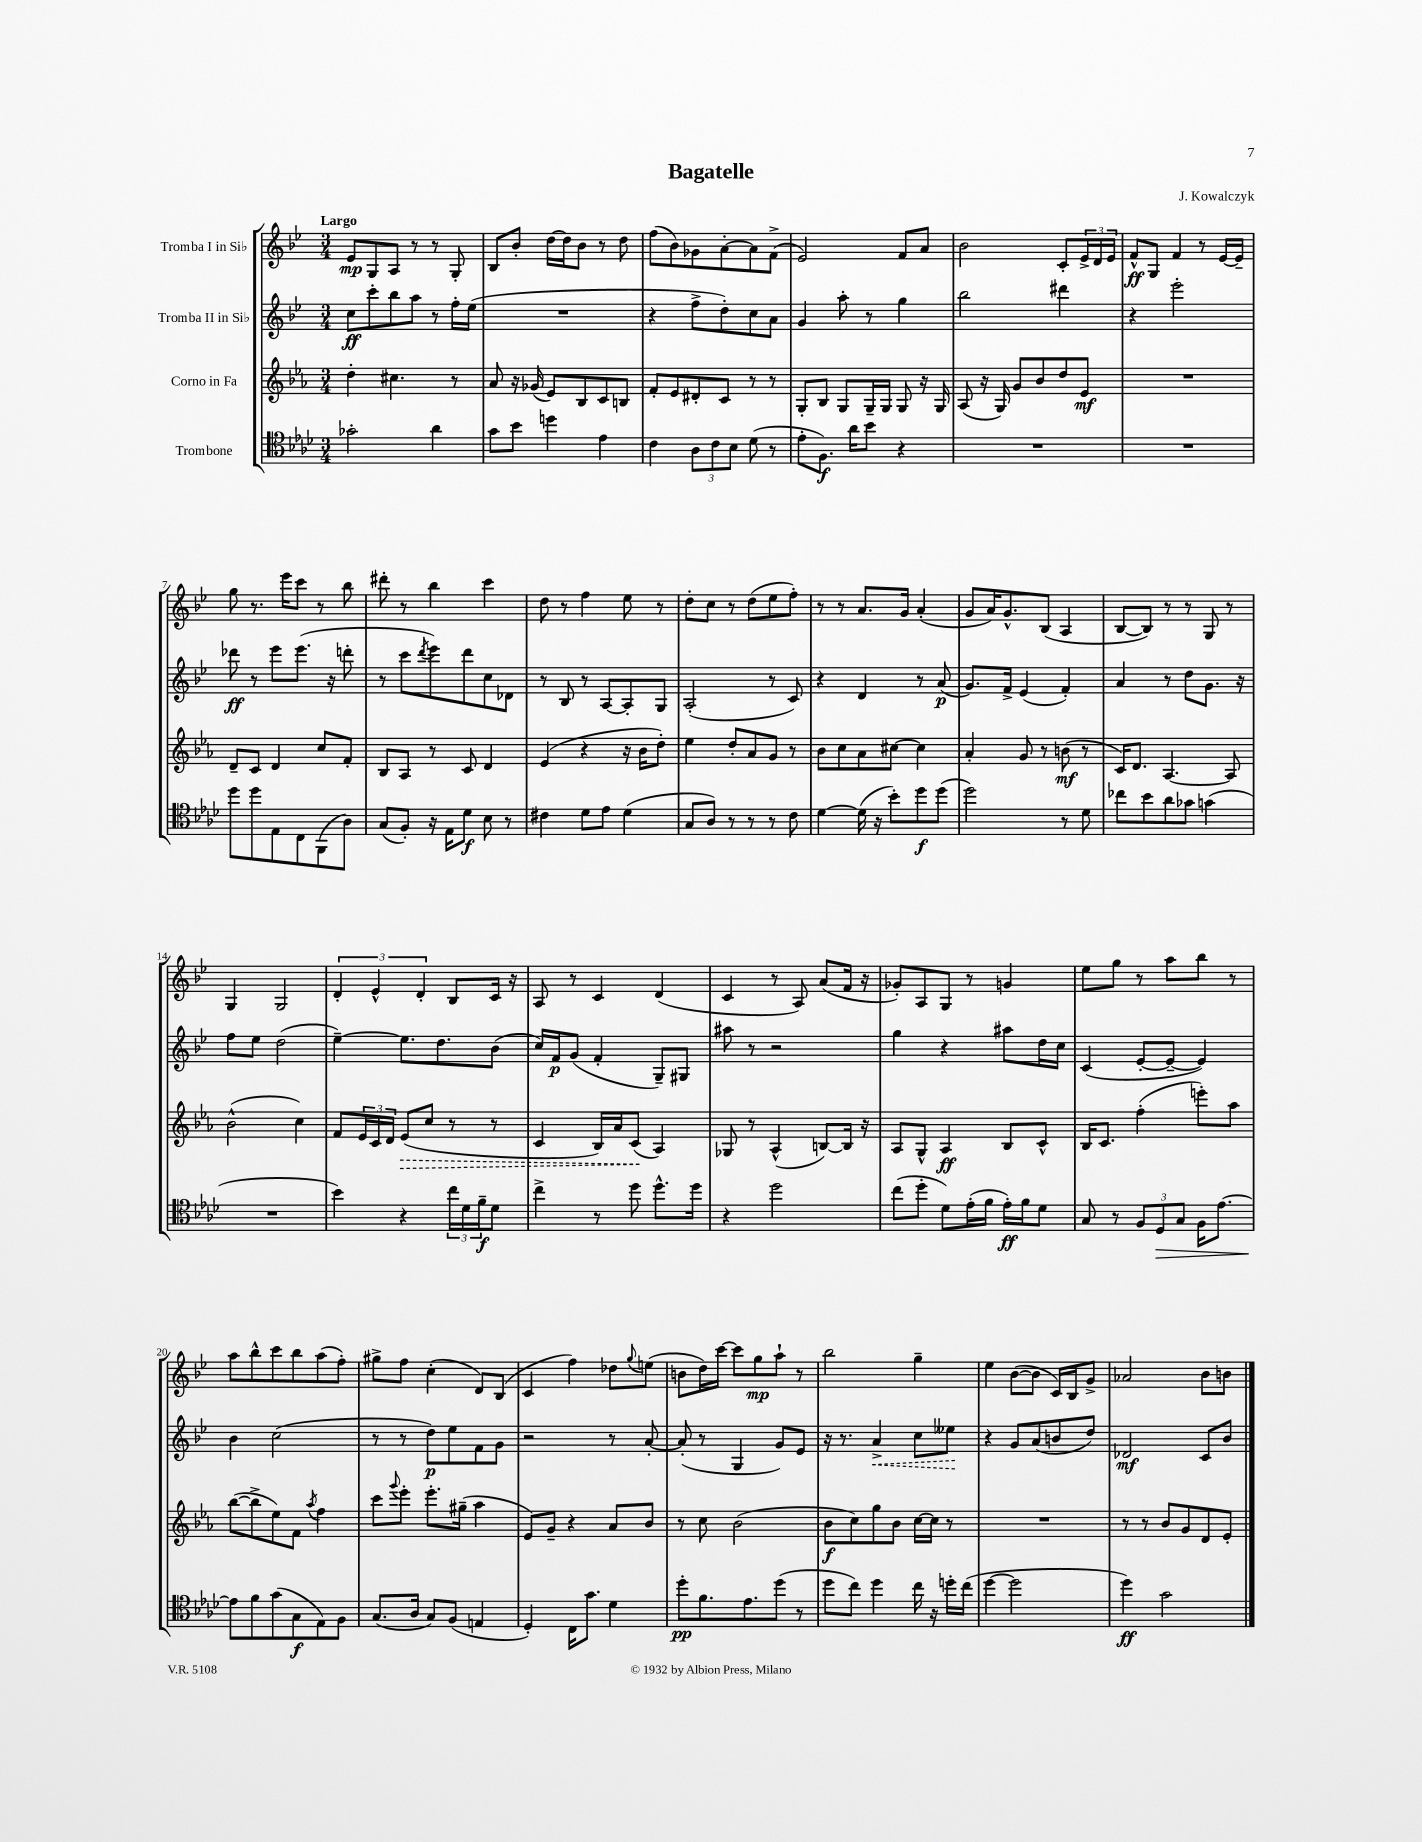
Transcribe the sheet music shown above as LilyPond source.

\header { title = "Bagatelle" composer = "J. Kowalczyk" }
<<
\new StaffGroup <<
\new Staff = "s0" \with { instrumentName = "Tromba I in Sib" } {
    \clef treble \key bes \major \numericTimeSignature \time 3/4 \tempo "Largo"
    ees'8\mp g8 a8 r8 r8 g8-. |
    bes8 bes'8-. d''16~ d''16 bes'8 r8 d''8 |
    f''8( bes'8) ges'8 a'8~-. a'8 f'8->( |
    ees'2) f'8 a'8 |
    bes'2 c'8-. \tuplet 3/2 { ees'16-> d'16 ees'16 } |
    f'8-^\ff g8 f'4 r8 ees'16~ ees'16-- |
    g''8 r8. ees'''16 c'''8 r8 bes''8 |
    dis'''8-. r8 bes''4 c'''4 |
    d''8 r8 f''4 ees''8 r8 |
    d''8-. c''8 r8 d''8( ees''8 f''8-.) |
    r8 r8 a'8. g'16 a'4-.( |
    g'8 a'16) g'8.-^ bes8( a4 |
    bes8~ bes8) r8 r8 g8 r8 |
    g4 g2 |
    \tuplet 3/2 { d'4-. ees'4-^ d'4-. } bes8 c'16 r16 |
    a8 r8 c'4 d'4( |
    c'4 r8 a8) a'8( f'16 r16 |
    ges'8-.) a8 g8 r8 g'4 |
    ees''8 g''8 r8 a''8 bes''8 r8 |
    a''8 bes''8-^ c'''8 bes''8 a''8( f''8-.) |
    gis''8-> f''8 c''4-.( d'8) bes8( |
    c'4 f''4) des''8 \appoggiatura { g''8 } e''8( |
    b'8 d''16) c'''16~ c'''8 g''8\mp a''8-! r8 |
    bes''2 g''4-- |
    ees''4 bes'8~( bes'8 c'16) bes16 g'8-> |
    aes'2 bes'8 b'8 \bar "|." |
}
\new Staff = "s1" \with { instrumentName = "Tromba II in Sib" } {
    \clef treble \key bes \major \numericTimeSignature \time 3/4
    c''8\ff c'''8-. bes''8 a''8 r8 f''16-. ees''16( |
    R2. |
    r4 f''8-> d''8-.) c''8 a'8 |
    g'4 a''8-. r8 g''4 |
    bes''2 dis'''4 |
    r4 ees'''2-. |
    des'''8\ff r8 ees'''8 ees'''8.( r16 d'''8-. |
    r8 c'''8 \acciaccatura { d'''8 } ees'''8) d'''8 c''8 des'8 |
    r8 bes8 r8 a8~ a8-. g8 |
    a2-.( r8 c'8) |
    r4 d'4 r8 a'8\p( |
    g'8.) f'16-> ees'4( f'4-.) |
    a'4 r8 d''8 g'8. r16 |
    f''8 ees''8 d''2( |
    ees''4~--) ees''8. d''8. bes'8( |
    c''16) f'16\p g'8( f'4-. g8--) gis8 |
    ais''8 r8 r2 |
    g''4 r4 ais''8 d''16 c''16 |
    c'4( ees'8~-. ees'8~-- ees'4) |
    bes'4 c''2( |
    r8 r8 d''8\p) ees''8 f'8 g'8 |
    r2 r8 a'8~-. |
    a'8-.( r8 g4 g'8) ees'8 |
    r16 r8. \once \override Hairpin.style = #'dashed-line a'4->\< c''8 eeses''8\! |
    r4 g'8 a'8( b'8 d''8) |
    des'2\mf c'8 bes'8 \bar "|." |
}
\new Staff = "s2" \with { instrumentName = "Corno in Fa" } {
    \clef treble \key ees \major \numericTimeSignature \time 3/4
    d''4-. cis''4. r8 |
    aes'8 r16 ges'16( ees'8) bes8 c'8 b8 |
    f'8-. ees'8 dis'8-. c'8 r8 r8 |
    g8-. bes8 g8 g16-- g16 g8 r16 g16 |
    aes8( r16 g16) g'8 bes'8 d''8 ees'8\mf |
    R2. |
    d'8-- c'8 d'4 c''8 f'8-. |
    bes8 aes8 r8 c'8 d'4 |
    ees'4( r4 r16 bes'16 d''8-.) |
    ees''4 d''8-. aes'8 g'8 r8 |
    bes'8 c''8 aes'8 cis''8~ cis''4 |
    aes'4-. g'8 r8 b'8\mf( r8 |
    c'16) d'8. aes4.~ aes8 |
    bes'2-^( c''4) |
    f'8 \tuplet 3/2 { ees'16 c'16 d'16 } \once \override Hairpin.style = #'dashed-line ees'8\>( c''8 r8 r8 |
    c'4 bes16) aes'16 c'8\!( aes4) |
    ges8 r8 aes4-^( b8~) b16 r16 |
    aes8 g8-^ aes4\ff bes8 c'8-^ |
    bes16 c'8. f''4-.( e'''8-.) aes''8 |
    bes''8~( bes''8-> ees''8) f'8 \acciaccatura { aes''8 } f''4 |
    c'''8 \appoggiatura { g'''8 } ees'''8-. ees'''8.-. gis''16--( aes''4 |
    ees'8) g'8-- r4 aes'8 bes'8 |
    r8 c''8 bes'2( |
    bes'8\f c''8) g''8 bes'8 c''16~ c''16 r8 |
    R2. |
    r8 r8 bes'8 g'8 d'8 ees'8-. \bar "|." |
}
\new Staff = "s3" \with { instrumentName = "Trombone" } {
    \clef tenor \key aes \major \numericTimeSignature \time 3/4
    ges'2-. aes'4 |
    g'8 bes'8 d''4 ees'4 |
    c'4 \tuplet 3/2 { aes8 c'8 bes8 } des'8( r8 |
    ees'8-. f8.\f) aes'16 bes'8 r4 |
    R2. |
    R2. |
    des''8 des''8 ees8 c8 f,8( aes8) |
    g8( f8-.) r16 ees16 des'8\f bes8 r8 |
    cis'4 des'8 ees'8 des'4( |
    g8 aes8) r8 r8 r8 c'8 |
    des'4~ des'16( r16 bes'8-.) des''8\f des''8( |
    des''2) r8 des'8 |
    ces''8 bes'8 aes'8 ges'8 g'4( |
    R2. |
    bes'4) r4 \tuplet 3/2 { c''16 des'16 f'16--\f } des'8 |
    c''4-> r8 des''8 des''8.-^ des''16 |
    r4 des''2 |
    c''8( des''8-. des'8) ees'16-.( f'16 ees'16-.\ff) f'16 des'8 |
    g8 r8 \tuplet 3/2 { f8 des8\> g8 } f16 ees'8.~ |
    ees'8\! f'8 g'8( g8\f ees8) f8 |
    g8.( aes16 g8) f8( e4 |
    des4-.) c16 g'8. des'4 |
    des''8-.\pp f'8. ees'8. des''8( r8 |
    des''8 c''8) des''4 c''16 r16 d''16-. c''16( |
    des''4~ des''2 |
    des''4\ff) g'2 \bar "|." |
}
>>
>>
